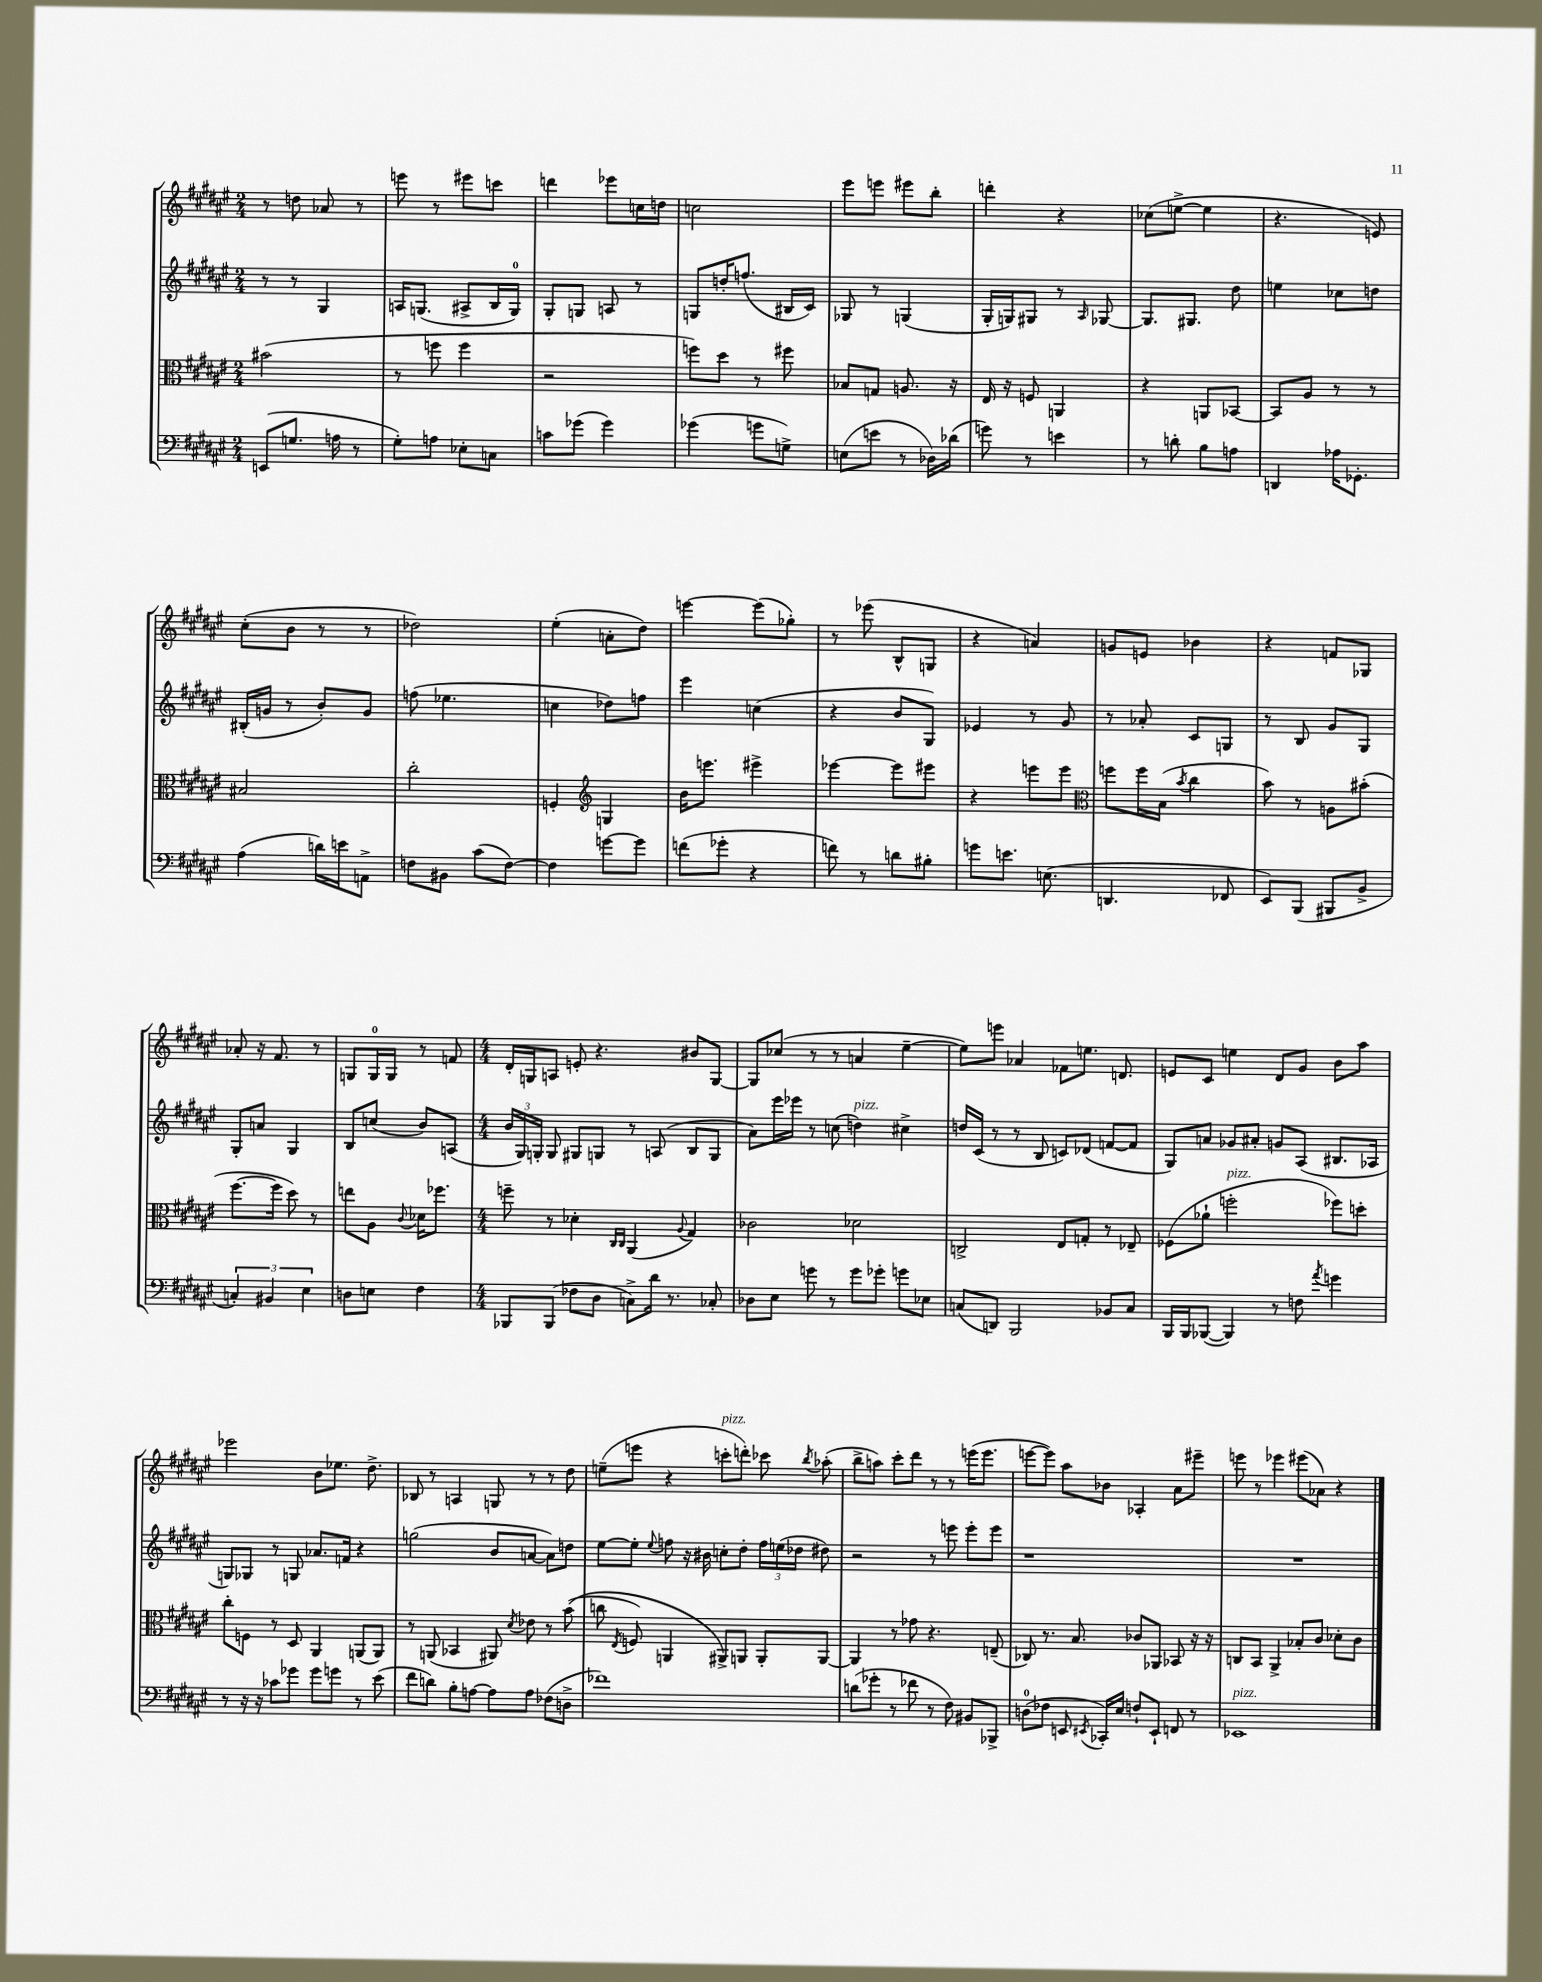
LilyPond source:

<<
\new StaffGroup <<
\new Staff = "s0" {
    \clef treble \key fis \major \numericTimeSignature \time 2/4
    \autoBeamOff r8 d''8 aes'8 r8 |
    e'''8 r8 eis'''8[ c'''8] |
    d'''4 ees'''8[ c''16 d''16] |
    c''2 |
    eis'''8[ e'''8] eis'''8[ b''8]-. |
    d'''4-. r4 |
    ces''8[( e''8]~-> e''4 |
    r4. e'8) |
    cis''8[-.( b'8] r8 r8 |
    des''2) |
    eis''4-.( a'8[-. dis''8]) |
    e'''4~ e'''8[( ges''8]-.) |
    r8 ees'''8( b8[-^ g8] |
    r4 a'4) |
    g'8[ e'8] bes'4 |
    r4 f'8[ ges8] |
    aes'8-. r16 fis'8. r8 |
    g8[ g16-0 g16] r8 f'8 |
    \numericTimeSignature \time 4/4 dis'16[-. g16 a8] e'8-. r4. bis'8[ g8]~ |
    g8[ ces''8]( r8 r8 a'4 eis''4~-- |
    eis''8[) e'''8] aes'4 fes'8[ e''8.] d'8. |
    e'8[ cis'8] e''4 dis'8[ gis'8] b'8[ ais''8] |
    ees'''2 b'8[ ees''8.] dis''8.-> |
    bes8 r8 a4 g8 r8 r8 dis''8 |
    e''8[--( e'''8] r4 c'''8[-.^\markup { \italic "pizz." } d'''8]-.) ces'''8 \acciaccatura { b''8 } aes''8-.( |
    b''8[-> a''8]) cis'''8[-. dis'''8] r8 r8 e'''16[( e'''8.] |
    e'''8[~ e'''8]) ais''8[ bes'8] aes4-. ais'8[ eis'''8]-- |
    e'''8 r8 ees'''4 eis'''8[( aes'8]) r4 \bar "|." |
}
\new Staff = "s1" {
    \clef treble \key fis \major \numericTimeSignature \time 2/4
    \autoBeamOff r8 r8 gis4 |
    a16[ g8.]( ais8[-> b16 g16]-0) |
    gis8[-. g8] a8 r8 |
    g8[ d''16-. f''8.]( bis16[ cis'16]) |
    ges8 r8 g4( |
    gis16[-. g16) gis8] r8 \grace { ais16 } ges8~ |
    ges8.[ gis8.] dis''8 |
    e''4 ces''8[ d''8] |
    bis16[-.( g'16] r8 b'8[-.) g'8] |
    f''8( ees''4. |
    c''4 des''8[) f''8] |
    eis'''4 c''4( |
    r4 b'8[ gis8]) |
    ees'4 r8 gis'8 |
    r8 aes'8-. cis'8[ g8] |
    r8 b8 gis'8[ gis8] |
    gis8[-. a'8] gis4 |
    b8[ c''8]( b'8[) a8]( |
    \numericTimeSignature \time 4/4 \tuplet 3/2 { b'16[ gis16) g16]-. } g8 gis8[ g8] r8 a8( b8[ g8] |
    ais'8[) eis'''16 ees'''16] r8 c''8( d''4^\markup { \italic "pizz." }) cis''4-> |
    d''16[ cis'16]( r8 r8 b8 c'8[) des'8]( f'8[~ f'8] |
    gis8[) a'8] ges'8[ ais'8]-. g'8[ ais8]( bis8.[ aes16] |
    g8[) ges8] r8 g8 aes'8.[ f'16] r4 |
    g''2( b'8[ a'8]~ a'8[) d''8] |
    eis''8[~ eis''8]-. \appoggiatura { eis''8 } f''8 r16 bis'16 c''8[-. dis''8]-. \tuplet 3/2 { f''16[ e''16( des''16] } dis''8) |
    r2 r8 e'''8 e'''8[-. e'''8] |
    r1 |
    R1 \bar "|." |
}
\new Staff = "s2" {
    \clef alto \key fis \major \numericTimeSignature \time 2/4
    \autoBeamOff bis'2( |
    r8 f''8 f''4 |
    r2 |
    f''8[) dis''8] r8 fis''8 |
    bes8[ g8] a8. r16 |
    eis16 r16 f8 a,4 |
    r4 a,8[ bes,8]~ |
    bes,8[ ais8] r8 r8 |
    bis2 |
    cis''2-. |
    f4-. \clef treble g4 |
    b'16[ e'''8.] eis'''4-> |
    ees'''4~ ees'''8[ eis'''8] |
    r4 e'''8[ e'''8] |
    \clef alto f''8[ f''16 b16]( \acciaccatura { b'8 } cis''4 |
    b'8) r8 a8[ bis'8]-.( |
    fis''8.[~ fis''16] dis''8) r8 |
    e''8[ ais8] \appoggiatura { cis'8 } des'16[ fes''8.] |
    \numericTimeSignature \time 4/4 f''8-- r8 des'4-. \grace { cis16[ cis16] } ais,4( \appoggiatura { ais8 } gis4) |
    ces'2 des'2 |
    c2-> eis8[ g8]-. r8 ees8-- |
    fes8[( aes'8]-! f''2-.^\markup { \italic "pizz." } fes''8[) d''8]-. |
    cis''8[-. f8] r8 dis8 ais,4 a,8[( a,8]) |
    r8 a,8( bes,4 ais,8) \acciaccatura { dis'8 } ees'8 r8 b'8(\( |
    c''8 \acciaccatura { eis8 } f8) a,4 ais,8[->\) a,8] a,8[-. a,8]~ |
    a,4 r8 ges'8 r4. e8--( |
    ces8) r8. b8. ces'8[ aes,8] bes,8 r16 r16 |
    c8[ b,8] ais,4-> bes8[-. cis'8] des'8[-. cis'8] \bar "|." |
}
\new Staff = "s3" {
    \clef bass \key fis \major \numericTimeSignature \time 2/4
    \autoBeamOff e,8[( g8.] a16 r8 |
    gis8[-.) a8] ees8[-. c8] |
    c'8[ ges'8]( ges'4) |
    ges'4( g'8[ g8]->) |
    e8[( e'8] r8 des16[) des'16]( |
    g'8) r8 e'4 |
    r8 d'8-. b8[ a8] |
    d,4 aes16[ ges,8.]-. |
    ais4( d'16[) e'16 a,8]-> |
    f8[ bis,8] cis'8[( f8]~) |
    f4 g'8[~ g'8] |
    f'8[( ges'8]-. r4 |
    f'8) r8 d'8[ bis8]-. |
    g'8[ e'8.] e8.( |
    d,4. fes,8 |
    eis,8[) b,,8]( bis,,8[ b,8]-> |
    \tuplet 3/2 { c4-.) bis,4 eis4 } |
    d8[ e8] fis4 |
    \numericTimeSignature \time 4/4 bes,,8[ bes,,8]( fes8[ dis8] c8[->) dis'16] r8. ces8-. |
    des8[ eis8] g'8 r8 g'8[ ges'8]-. g'8[ ees8] |
    c8[( d,8]) b,,2 bes,8[ c8] |
    b,,16[ b,,16 bes,,8]~( bes,,4) r8 f8 \acciaccatura { ais'8 } g'4 |
    r8 r16 r16 ces'8[ ges'8] ges'8[ g'8] r8 eis'8( |
    fis'8[ d'8]) b8[-. a8]~ a8[ a8] fes8[( d8]-> |
    fes'1) |
    d'8[( ges'8]-. r8 fes'8 r8 fis8) bis,8[ bes,,8]-> |
    d8[-0( fes8] e,8 \acciaccatura { eis,8 } ces,16[-.) eis16] f8[-! eis,8]-! f,8 r8 |
    ees,1^\markup { \italic "pizz." } \bar "|." |
}
>>
>>
\layout { \context { \Score \remove "Bar_number_engraver" } }
